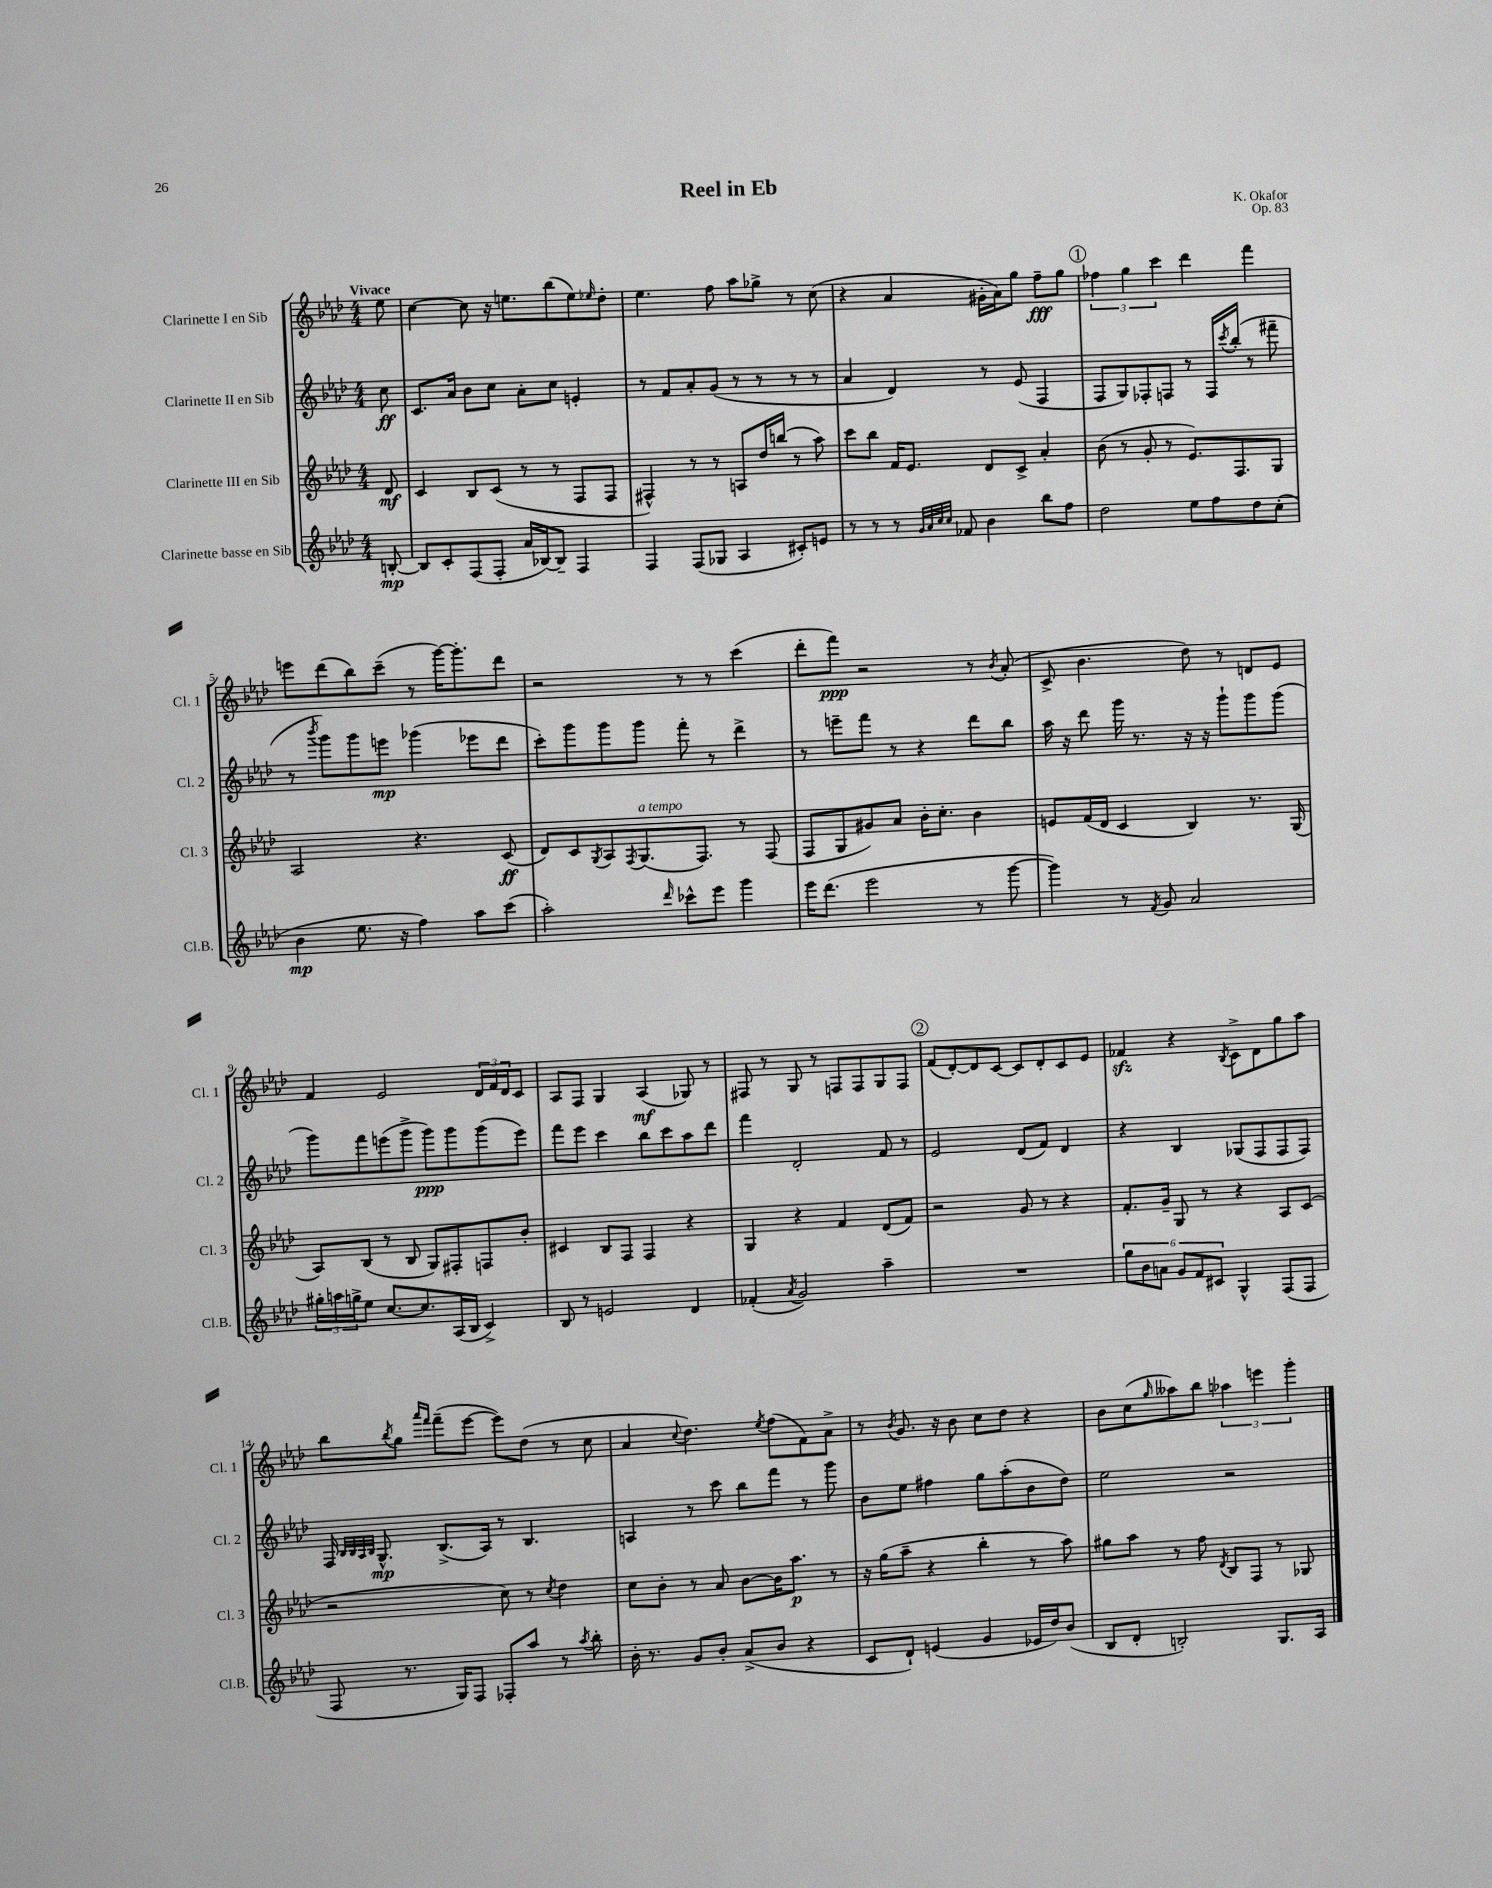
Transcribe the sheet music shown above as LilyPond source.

\header { title = "Reel in Eb" composer = "K. Okafor" opus = "Op. 83" }
<<
\new StaffGroup <<
\new Staff = "s0" \with { instrumentName = "Clarinette I en Sib" shortInstrumentName = "Cl. 1" } {
    \clef treble \key aes \major \numericTimeSignature \time 4/4 \partial 8 \tempo "Vivace"
    ees''8 |
    c''4~ c''8 r16 e''8. bes''8( e''8) \grace { ees''16 } des''8-. |
    ees''4. f''8 aes''8 ges''8-> r8 c''8( |
    r4 aes'4 gis'16-. aes'16) g''8 f''8--\fff g''8 |
    \mark \markup { \circle "1" } \tuplet 3/2 { fes''4 g''4 c'''4 } des'''4 f'''4 |
    e'''8 des'''8( bes''8) c'''8--( r8 g'''16~) g'''8.-. des'''8 |
    r2 r8 r8 c'''4( |
    des'''8-. f'''8\ppp) r2 r8 \acciaccatura { bes'8 } aes'8-.( |
    c'8-> bes'4. des''8) r8 d'8 ees'8 |
    f'4 ees'2 \tuplet 3/2 { des'16 f'16 des'16 } c'8 |
    aes8 f8 g4 aes4\mf( ges8) r8 |
    fis8 r8 g8 r8 f8 f8 g8 f8 |
    \mark \markup { \circle "2" } f'8( des'8~-.) des'8 c'8~ c'8 des'8-. c'8 ees'8 |
    fes'4\sfz r4 \acciaccatura { bes8 } c'8-> des'8 g''8 aes''8 |
    bes''8 \acciaccatura { bes''8 } g''8 \grace { aes'''16 f'''16 } f'''8--( ees'''8~ ees'''8) des''8( r8 c''8 |
    aes'4 \appoggiatura { c''8 } des''4.) \acciaccatura { ees''8 } f''8( f'8) aes'8-> |
    r8 \acciaccatura { bes'8 } g'8. r16 bes'8 c''8 des''8 r4 |
    bes'8 c''8( \grace { g''16 } aeses''8) bes''8 \tuplet 3/2 { aes''4 e'''4 g'''4-. } \bar "|." |
}
\new Staff = "s1" \with { instrumentName = "Clarinette II en Sib" shortInstrumentName = "Cl. 2" } {
    \clef treble \key aes \major \numericTimeSignature \time 4/4 \partial 8
    c''8\ff |
    c'8. aes'16 bes'8 c''8 aes'8-. c''8 e'4-. |
    r8 f'8 aes'8-. g'8( r8 r8 r8 r8 |
    aes'4 des'4) r8 ees'8( f4 |
    \mark \markup { \circle "1" } f8 g8) fes8-. f8 r8 f16 \acciaccatura { c'''8 } bes''16-.( r8 fis'''8-- |
    r8 \acciaccatura { bes'''8 } g'''8) g'''8 e'''8\mp ges'''4( ees'''8 des'''8 |
    c'''8-.) g'''8 g'''8 g'''8 f'''8-. r8 des'''4-> |
    r8 e'''8-- f'''8 r8 r4 des'''8 bes''8 |
    aes''16 r16 des'''8 g'''16 r8. r16 r16 g'''8-! g'''8 g'''8( |
    g'''8) f'''8 e'''8( g'''8-> g'''8\ppp) g'''8 g'''8( e'''8) |
    f'''8 ees'''8 c'''4 bes''8 c'''8 aes''8 des'''8 |
    f'''4 des'2-. f'8 r8 |
    \mark \markup { \circle "2" } ees'2 des'8( f'8) des'4 |
    r4 bes4 ges8( f8 f8 f8) |
    f16 \grace { bes32 bes32 aes32 bes32 } g8.-^\mp bes8.->( aes16) r8 bes4. |
    a4 r8 c'''8 bes''8 f'''8 r8 g'''8 |
    bes'8 ees''8 fis''4 g''8 aes''8-.( bes'8 des''8) |
    ees''2 r2 \bar "|." |
}
\new Staff = "s2" \with { instrumentName = "Clarinette III en Sib" shortInstrumentName = "Cl. 3" } {
    \clef treble \key aes \major \numericTimeSignature \time 4/4 \partial 8
    des'8\mf |
    c'4 bes8 c'8( r8 r8 f8 f8 |
    fis4-^) r8 r8 a8 des''16 b''16( r8 aes''8) |
    c'''8 bes''8 f'16 ees'8. des'8 c'8-> aes'4-. |
    \mark \markup { \circle "1" } bes'8( r8 g'8-. r8 ees'8.) f8. g8 |
    aes2 r4. c'8\ff( |
    des'8) c'8 \acciaccatura { g8 } aes8 \acciaccatura { f8 } g8.^\markup { \italic "a tempo" }( f8.) r8 f8( |
    f8 g8 gis'8) aes'8 bes'16-. c''8.-. bes'4 |
    e'8 f'16( des'16 c'4 bes4) r8. g16( |
    aes8) bes8( r8 bes8 g8) fis8-. f8 bes'8-. |
    cis'4 bes8 f8 f4 r4 |
    g4 r4 f'4 des'8( f'8) |
    \mark \markup { \circle "2" } r2 g'8 r8 r4 |
    f'8.-. g'16-- g8 r8 r4 aes8 c'8( |
    r2 c''8) r8 \acciaccatura { c''8 } des''4 |
    c''8 bes'8-. r8 aes'8 bes'8~ bes'16 aes''8.\p r8 |
    r16 g''16( aes''8-- r4 bes''4-. r8 aes''8) |
    gis''8 aes''8 r8 f''8 \acciaccatura { des'8 } bes8 f8 r8 ges8 \bar "|." |
}
\new Staff = "s3" \with { instrumentName = "Clarinette basse en Sib" shortInstrumentName = "Cl.B." } {
    \clef treble \key aes \major \numericTimeSignature \time 4/4 \partial 8
    b8~-.\mp |
    b8 c'8-. f8( f8-. aes'16 bes16~) bes8-- f4 |
    f4 f8( ges8 aes4 cis'8-.) e'8 |
    r8 r8 r8 \grace { g'32 aes'32 c''32 c''32 } fes'8 bes'4 bes''8 f''8 |
    \mark \markup { \circle "1" } des''2 ees''8 f''8 des''8 c''8-.( |
    bes'4\mp ees''8. r16 f''4) aes''8 c'''8( |
    aes''2-.) \grace { des'''16 } ces'''8-^ ees'''8 g'''4 |
    ees'''16 des'''8.( ees'''2 r8 g'''8~ |
    g'''4) r8 \acciaccatura { f'8 } g'8 aes'2 |
    \tuplet 3/2 { gis''16-. a''16 g''16-> } ees''8 c''8.~ c''8. aes16( bes16 c'4->) |
    bes8 r8 e'2 des'4 |
    fes'4-.( \acciaccatura { aes'8 } g'2) aes''4-- |
    \mark \markup { \circle "2" } R1 |
    \tuplet 6/4 { g''8 bes'8 a'8 g'8 f'8 cis'8 } g4-^ f8( f8 |
    f8 r8. g16) f8 fes8-. aes''8 r8 \acciaccatura { aes''8 } bes''8-. |
    bes'16-. r8. g'8 bes'8-. aes'8->( bes'8 r4 |
    c'8 des'8-!) e'4( g'4 ees'16 des''16) bes'8( |
    bes8 des'8-. b2-.) g8. aes16 \bar "|." |
}
>>
>>
